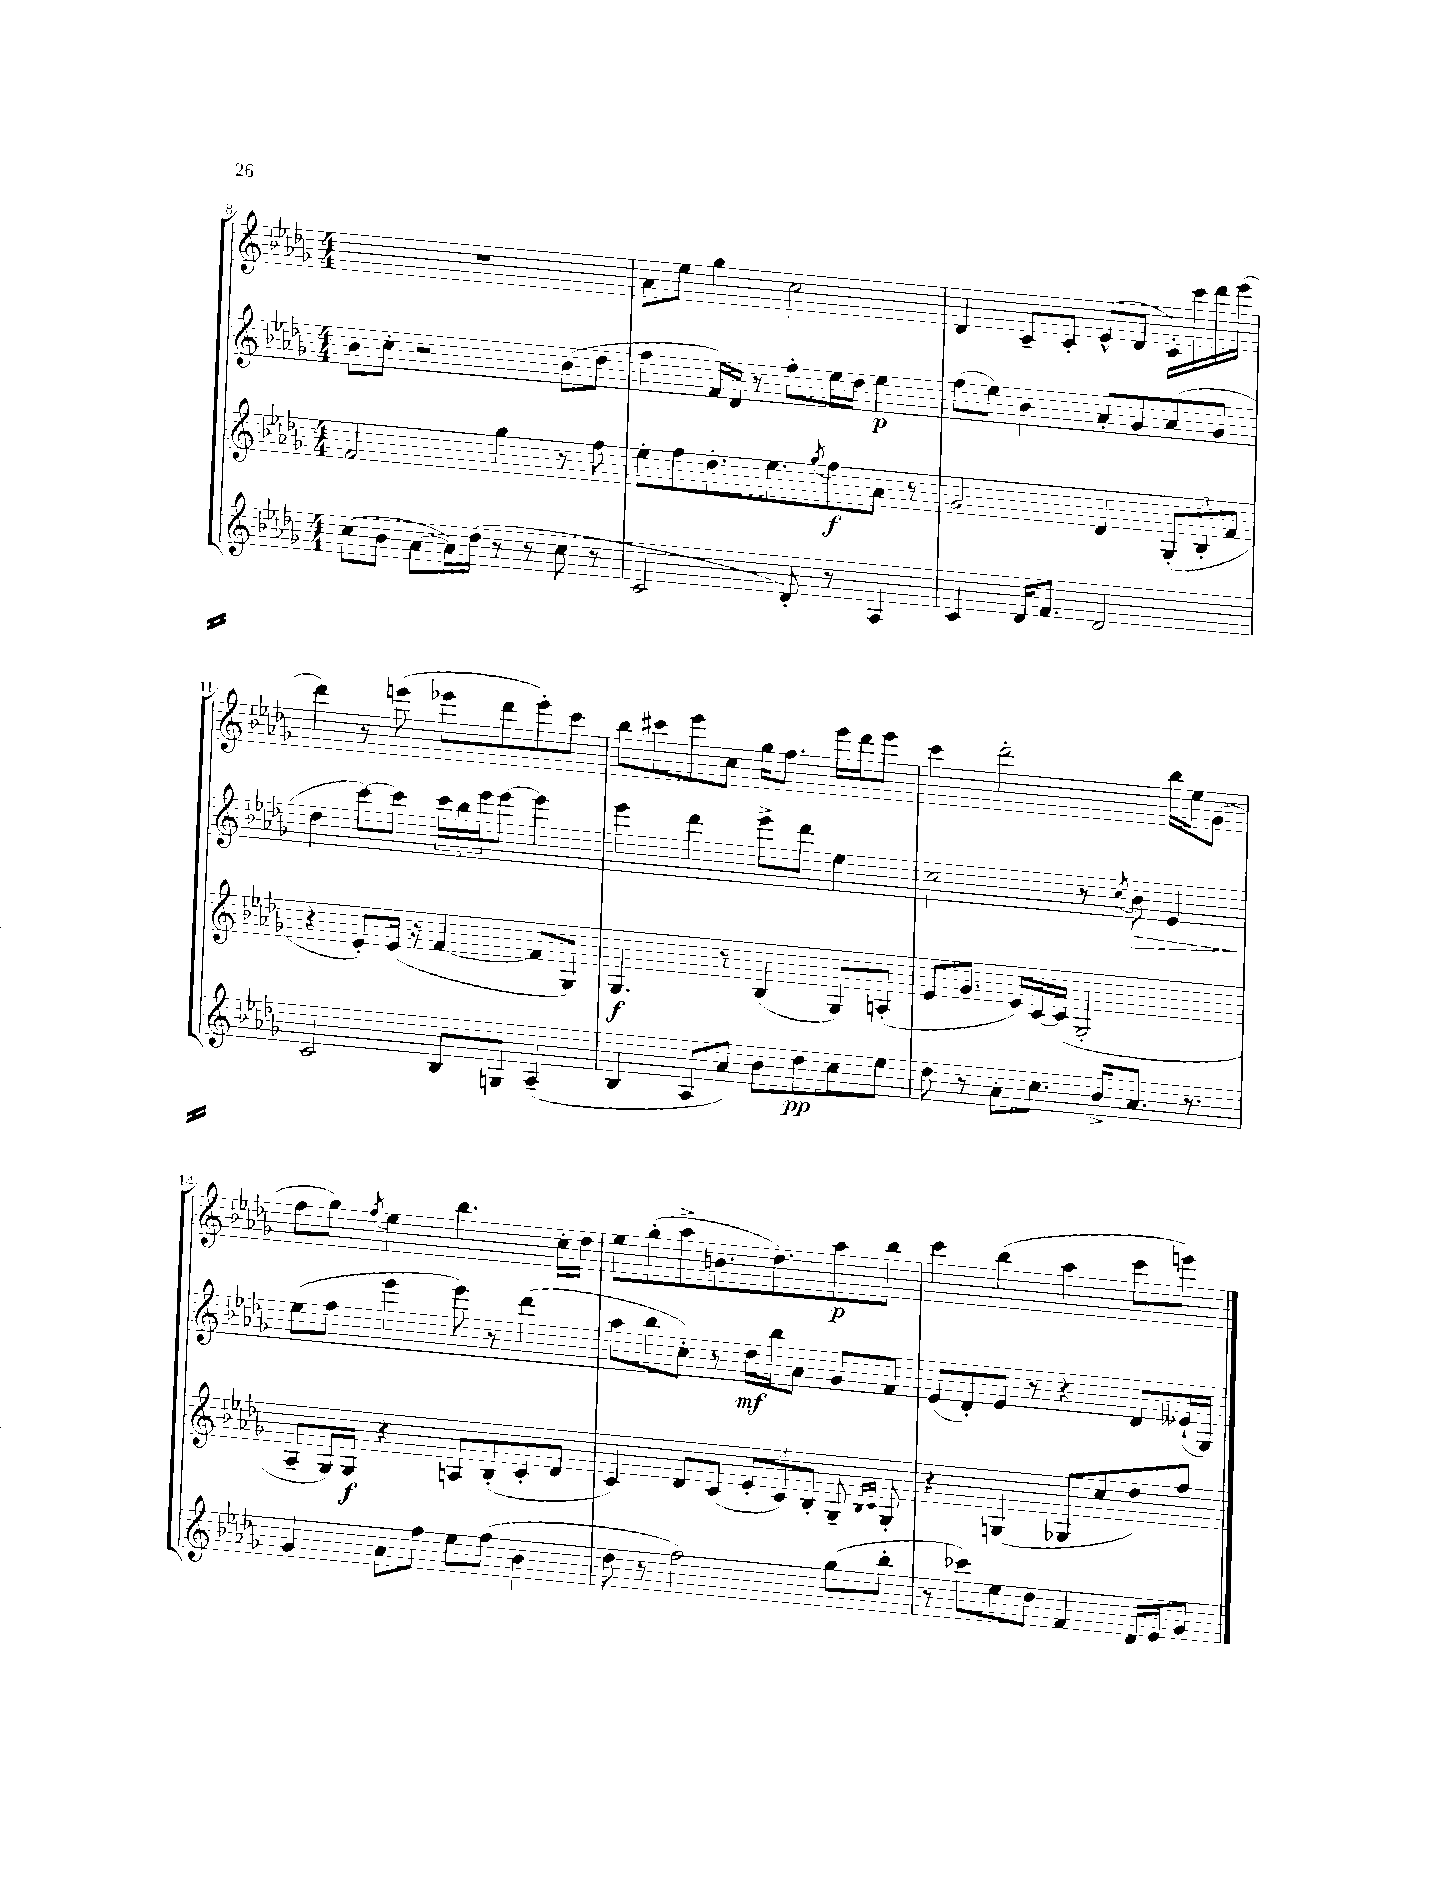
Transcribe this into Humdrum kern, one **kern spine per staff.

**kern	**dynam	**kern	**dynam	**kern	**dynam	**kern	**dynam
*part4	*part4	*part3	*part3	*part2	*part2	*part1	*part1
*staff4	*staff4	*staff3	*staff3	*staff2	*staff2	*staff1	*staff1
*clefG2	*	*clefG2	*	*clefG2	*	*clefG2	*
*k[b-e-a-d-g-]	*	*k[b-e-a-d-g-]	*	*k[b-e-a-d-g-]	*	*k[b-e-a-d-g-]	*
*M4/4	*	*M4/4	*	*M4/4	*	*M4/4	*
=8	=8	=8	=8	=8	=8	=8	=8
(8cc\L	.	2f/	.	8b-\L	.	1r	.
8b-\J	.	.	.	8cc'\J	.	.	.
[8a-\L	.	.	.	2r	.	.	.
16a-\L])	.	.	.	.	.	.	.
(16dd-\JJ	.	.	.	.	.	.	.
8r	.	4gg-\	.	.	.	.	.
8r	.	.	.	.	.	.	.
8cc\	.	8r	.	(8b-\L	.	.	.
8r	.	8ff\	.	8dd-\J	.	.	.
=9	=9	=9	=9	=9	=9	=9	=9
2c/	.	8ee-'\L	.	4ff\	.	8a-\L	.
.	.	8ff\	.	.	.	8ee-\J	.
.	.	8.dd-'\	.	16f/LL)	.	4gg-\	.
.	.	.	.	16d-/JJ	.	.	.
.	.	.	.	8r	.	.	.
.	.	8.ee-\	.	.	.	.	.
8d-'/)	.	.	.	8ff'\L	.	2cc\	.
.	.	8qgg-/	.	.	.	.	.
8r	.	8ff\	f	16ee-\L	.	.	.
.	.	.	.	16dd-\JJ	.	.	.
4A-/	.	8a-\J	.	4ee-\	p	.	.
.	.	8r	.	.	.	.	.
=10	=10	=10	=10	=10	=10	=10	=10
4c/	.	2g-/	.	(8ff\L	.	4d-/	.
.	.	.	.	8ee-\J)	.	.	.
16d-/KL	.	.	.	4b-\	.	8c~/L	.
8.f/J	.	.	.	.	.	.	.
.	.	.	.	.	.	8c'/J	.
2d-/	.	4d-/	.	8a-'/L	.	(8e-^^/L	.
.	.	.	.	8g-/	.	8d-/J	.
.	.	(12G-'/L	.	(8a-/	.	16c'\LL)	.
.	.	.	.	.	.	16ccc\	.
.	.	12B-'/	.	.	.	.	.
.	.	.	.	8g-/J	.	16ddd-\	.
.	.	12f/J	.	.	.	.	.
.	.	.	.	.	.	(16eee-\JJ	.
!!LO:LB:g=z
=11	=11	=11	=11	=11	=11	=11	=11
2c/	.	4r	.	4dd-\	.	4ddd-\)	.
.	.	8e-'/L)	.	[8ccc\L)	.	8r	.
.	.	(16e-/Jk	.	8ccc\J]	.	(8eeen\	.
.	.	16r	.	.	.	.	.
8B-/L	.	[4f/	.	24ccc\LL	.	8eee-X\L	.
.	.	.	.	24bb-\	.	.	.
.	.	.	.	24eee-\J	.	.	.
8Gn/J	.	.	.	[8eee-\J	.	8ddd-\	.
(4A-~/	.	8f/L]	.	4eee-\]	.	8eee-'\)	.
.	.	8G-/J)	.	.	.	8ccc\J	.
=12	=12	=12	=12	=12	=12	=12	=12
4B-/	.	4.G-/	f	4eee-\	.	8bb-\L	.
.	.	.	.	.	.	8ccc#X\	.
8A-/L	.	.	.	4ddd-\	.	8eee-\	.
8a-/J)	.	8r	.	.	.	8cc\J	.
8b-\L	.	(4B-/	.	8eee-^\L	.	16gg-\KL	.
.	.	.	.	.	.	8.ff\J	.
8dd-\	pp	.	.	8ddd-\J	.	.	.
8cc\	.	8G-/L)	.	4ee-\	.	16eee-\LL	.
.	.	.	.	.	.	16ddd-\J	.
8ee-\J	.	(8An'/J	.	.	.	8eee-\J	.
=13	=13	=13	=13	=13	=13	=13	=13
8dd-\	.	8e-/L	.	2cc\	.	4ccc\	.
8r	.	8.g-/J	.	.	.	.	.
8a-'\L	.	.	.	.	.	2ddd-'\	.
.	.	16e-/LL)	.	.	.	.	.
8.cc\J	.	[16c/	.	.	.	.	.
.	.	(16c/JJ]	.	.	.	.	.
.	.	2G-'/	.	8r	.	.	.
16b-^/KL	.	.	.	.	.	.	.
.	.	.	.	8qcc/	.	.	.
!	!	!	!	!	!LO:HP:b	!	!
8.a-/J	.	.	.	8b-\	>	.	.
.	.	.	.	4e-/	.	16bb-\LL	.
8.r	.	.	.	.	.	16ee-\J	.
.	.	.	.	.	.	(8g-\J	.
!!LO:LB:g=z
=14	=14	=14	=14	=14	=14	=14	=14
4g-/	.	8A-~/L	.	(8ee-\L	.	8ff\L	.
.	.	16G-/L)	.	8ff\J	]	8gg-\J)	.
.	.	16G-/JJ	f	.	.	.	.
.	.	.	.	.	.	8qff/	.
8a-\L	.	4r	.	4eee-\	.	4ee-\	.
8ff\J	.	.	.	.	.	.	.
8ee-\L	.	8An/L	.	8eee-\)	.	4.bb-\	.
(8ff\J	.	(8B-'/	.	8r	.	.	.
4b-\	.	8c'/	.	(4ddd-\	.	.	.
.	.	8d-/J	.	.	.	16cc'\LL	.
.	.	.	.	.	.	16dd-\JJ	.
=15	=15	=15	=15	=15	=15	=15	=15
8dd-\	.	4c/)	.	8aa-\L	.	8ee-\L	.
8r	.	.	.	8bb-\	.	(8gg-'\	.
2ff\)	.	8d-/L	.	8cc'\J)	.	8aa-^\	.
.	.	(8c/J	.	8r	.	8.bn\	.
.	.	12e-'/L	.	16dd-\LL	mf	.	.
.	.	.	.	16bb-\J	.	8.dd-\)	.
.	.	12c/)	.	.	.	.	.
.	.	.	.	8a-\J	.	.	.
.	.	12B-'/J	.	.	.	.	.
(8gg-\L	.	8G-~/	.	8g-/L	.	8aa-\	p
.	.	16qqB-/LL	.	.	.	.	.
.	.	16qqc/JJ	.	.	.	.	.
8bb-'\J	.	8G-'/	.	8f/J	.	8bb-\J	.
=16	=16	=16	=16	=16	=16	=16	=16
8r	.	4r	.	(8e-/L	.	4ccc\	.
8ccc-X\L)	.	.	.	8d-'/)	.	.	.
8ee-\	.	(4Gn/	.	8e-/J	.	(4bb-\	.
8dd-\J	.	.	.	8r	.	.	.
4f/	.	8G-X/L	.	4r	.	4aa-\	.
.	.	8cc/	.	.	.	.	.
16d-/LL	.	8dd-/)	.	8d-/L	.	8ccc\L	.
16e-/J	.	.	.	.	.	.	.
8g-/J	.	8ff/J	.	(16e--X`/L	.	8eeen\J)	.
.	.	.	.	16G-/JJ)	.	.	.
==	==	==	==	==	==	==	==
*-	*-	*-	*-	*-	*-	*-	*-
